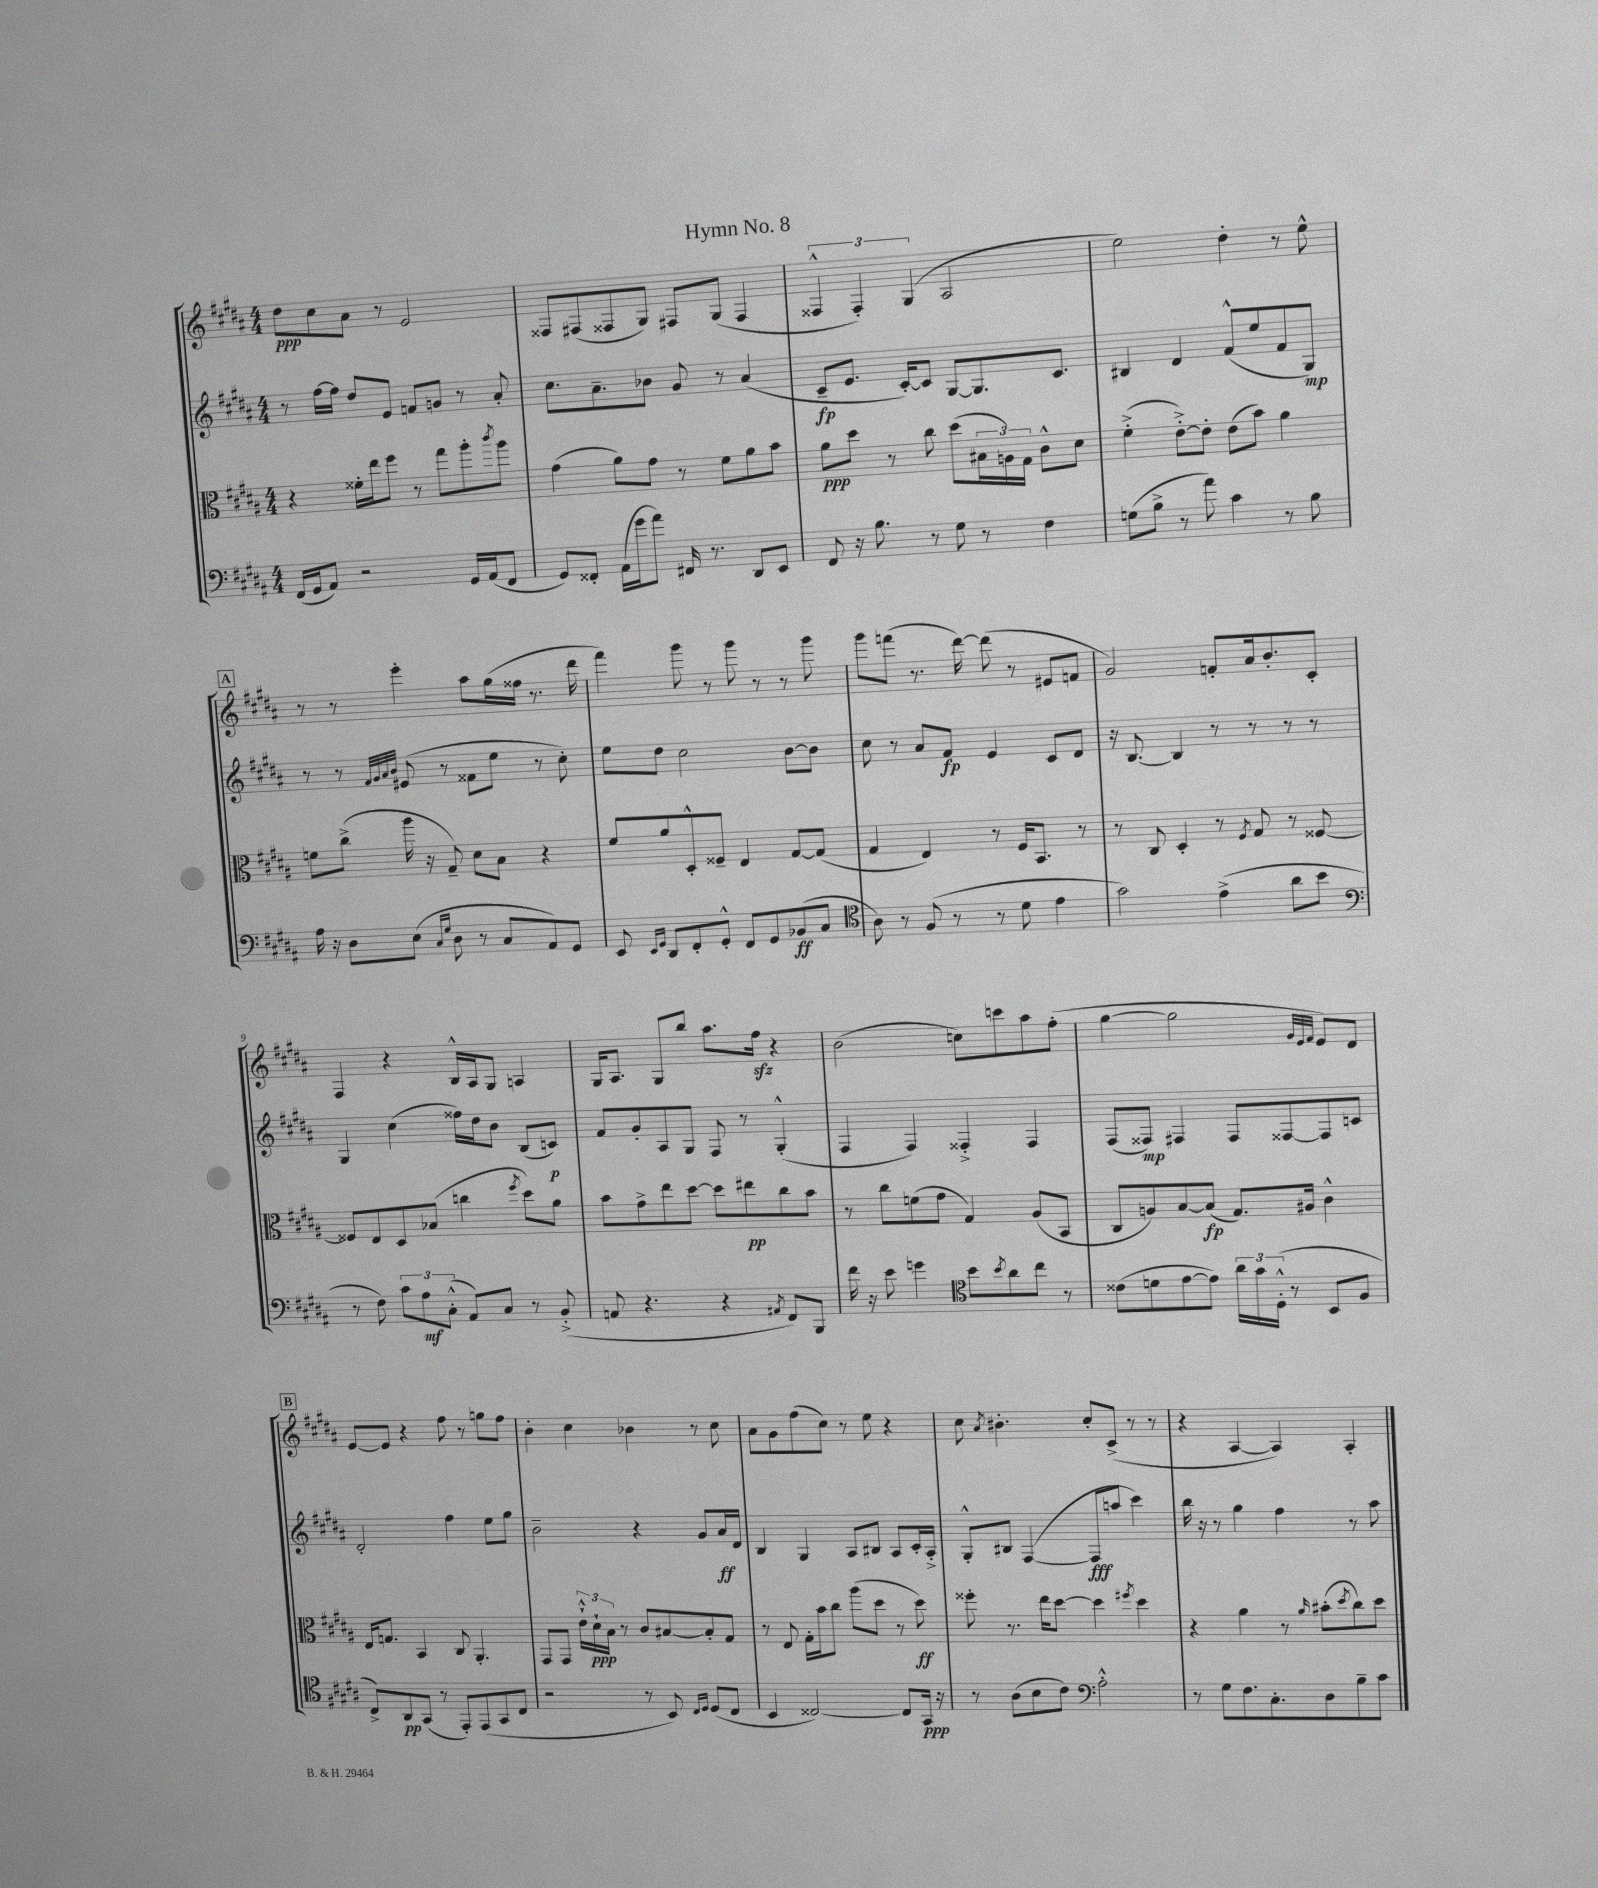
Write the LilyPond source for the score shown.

\header { title = "Hymn No. 8" }
<<
\new StaffGroup <<
\new Staff = "s0" {
    \clef treble \key b \major \numericTimeSignature \time 4/4
    dis''8\ppp cis''8 ais'8 r8 e'2 |
    fisis8 fis8( fisis8 gis8) fis8 gis8( fis4 |
    \tuplet 3/2 { fisis4-^ fisis4-.) gis4( } ais2 |
    e''2) dis''4-. r8 e''8-^ |
    \mark \markup { \box "A" } r8 r8 e'''4-. ais''8 gis''16( fisis''16 r8. dis'''16 |
    fis'''4) gis'''8 r8 gis'''8 r8 r8 gis'''8 |
    gis'''8 f'''8( r8. dis'''16~) dis'''8( r8 eis'8 f'8 |
    gis'2) f'8-. ais'16 b'8.-. cis'8-. |
    fis4 r4 b16-^ ais16 gis8 a4 |
    gis16 ais8. gis8 b''8 ais''8. fis''16\sfz r4 |
    b'2( c''8) c'''8 ais''8 fis''8-.( |
    gis''4~ gis''2 \grace { gis'32 e'32 fis'32 } e'8) dis'8 |
    \mark \markup { \box "B" } e'8~ e'8 r4 fis''8 r8 g''8 fis''8 |
    b'4-. cis''4 bes'4 r8 cis''8 |
    ais'8 gis'8 fis''8( cis''8) r8 e''8 r4 |
    cis''8 \acciaccatura { ais'8 } bis'4.-. cis''8-. cis'8->( r8 r8 |
    r4 ais4~ ais4) ais4-. \bar "|." |
}
\new Staff = "s1" {
    \clef treble \key b \major \numericTimeSignature \time 4/4
    r8 fis''16~ fis''16 dis''8 e'8 f'8 g'8 r8 ais'8-. |
    cis''8. ais'8.-- bes'8 gis'8 r8 ais'4( |
    cis'8--\fp e'8. cis'16~-.) cis'8 gis8~ gis8. cis'8. |
    bis4 dis'4 fis'8-^( e''8 fis'8 gis8\mp) |
    \mark \markup { \box "A" } r8 r8 \grace { fis'32 gis'32 ais'32 b'32 } eis'8( r8 fisis'8 e''8 r8 cis''8-.) |
    e''8 dis''8 cis''2 b'8~ b'8 |
    cis''8 r8 ais'8 fis'8\fp e'4 cis'8 dis'8 |
    r16 b8.~ b4 r8 r8 r8 r8 |
    gis4 cis''4( fisis''16) dis''16 b'8 b8( c'8\p) |
    fis'8 gis'8-. ais8 gis8 fis8 r8 gis4-.-^( |
    fis4 fis4) fisis4-.-> fisis4 |
    fis8( fisis8\mp) fis4 fis8 fisis8~ fisis8 c'8 |
    \mark \markup { \box "B" } dis'2-. fis''4 e''8 gis''8 |
    b'2-- r4 gis'8 ais'16\ff dis'16 |
    b4 gis4 ais8 bis8 ais8 cis'16-. ais16-.-> |
    gis8-.-^ bis8 fis4~( fis8\fff a''8 cis'''4) |
    b''16 r16 r8 gis''4 fis''4 r8 ais''8 \bar "|." |
}
\new Staff = "s2" {
    \clef alto \key b \major \numericTimeSignature \time 4/4
    r4 fisis'16-. e''16 fis''8 r8 gis''8 ais''8-. \acciaccatura { cis'''8 } ais''8 |
    gis'4( ais'8) gis'8 r8 fis'8 ais'8 b'8 |
    ais'8\ppp dis''8 r8 cis''8 dis''8( \tuplet 3/2 { bis16 a16) gis16 } cis'8-^ dis'8 |
    fis'4-.->( e'8~-.->) e'8-. e'8( b'8) ais'4 |
    \mark \markup { \box "A" } f'8 cis''8->( ais''16 r16 gis8--) dis'8 b8 r4 |
    fis'8 ais'8 dis8-.-^ fisis8-- e4 gis8~ gis8( |
    gis4 e4) r8 fis16 b,8. r8 |
    r8 cis8 dis4-. r8 \acciaccatura { fis8 } gis8 r8 fisis8~ |
    fisis8 e8 dis8 bes8( c''4 \acciaccatura { fis''8 } dis''8) ais'8 |
    b'8 gis'8-> e''8 dis''8~ dis''8 eis''8\pp cis''8 b'8 |
    r8 cis''8 f'8( gis'8 gis4) ais8( b,8 |
    cis8 a8) b8~ b8\fp( gis8.) ais16 cis'4-^ |
    \mark \markup { \box "B" } e16 g8. b,4 cis8 ais,4.-. |
    gis,8 gis,8 \tuplet 3/2 { e'16-!-^ dis'16-!\ppp b16 } r8 cis'8 bis8~ bis8-. gis8 |
    r8 e8 gis16-. b'16 cis''8 ais''8( dis''8 r8 dis''8\ff) |
    fisis''8-. r8. e''16 dis''8~ dis''4 \acciaccatura { fis''8 } dis''4 |
    r4 ais'4 r8 \grace { ais'16 } bis'8-.( \acciaccatura { dis''8 } cis''8) dis''8 \bar "|." |
}
\new Staff = "s3" {
    \clef bass \key b \major \numericTimeSignature \time 4/4
    fis,16( gis,16 ais,8) r2 gis,16 ais,16( fis,8 |
    gis,8) fisis,8-. ais,16( gis'16 ais'8) fis,16 r8. dis,8 e,8 |
    fis,8 r16 b8. r8 gis8 r8 fis4 |
    g8( b8-> r8 ais'8) cis'4 r8 b8 |
    \mark \markup { \box "A" } ais16 r16 dis8 e8( \grace { cis16 gis16 } dis8 r8 cis8 ais,8) gis,8 |
    e,8 \grace { e,16 gis,16 } dis,8 fis,8-. gis,8-.-^ fis,8 gis,8 bes,8\ff( cis8 |
    \clef tenor ais8) r8 fis8( r8 r8 dis'8 e'4 |
    gis'2) e'4->( ais'8 b'8 |
    \clef bass r8 fis8) \tuplet 3/2 { cis'8 ais8\mf cis8-.-^( } ais,8) cis8 r8 b,8-.->( |
    a,8 r4. r4 \acciaccatura { ais,8 } fis,8) b,,8 |
    fis'16 r16 e'8 g'4 \clef tenor b'8 \acciaccatura { b'8 } ais'8 cis''8 r8 |
    cisis'8( d'8 e'8~ e'8) \tuplet 3/2 { ais'16 gis'16 dis16-.-^( } r8 b,8 fis8 |
    \mark \markup { \box "B" } cis8->) ais,8\pp gis,8( r8 e,8-.) e,8( gis,8 cis8 |
    r2 r8 b,8) \grace { cis16 dis16 } dis8( cis8 |
    b,4 cisis2~) cisis8 gis,16\ppp r16 |
    r8 ais8( b8 cis'8) \clef bass ais2-.-^ |
    r8 gis8 fis8. cis8.-. dis8 b8-- cis'8 \bar "|." |
}
>>
>>
